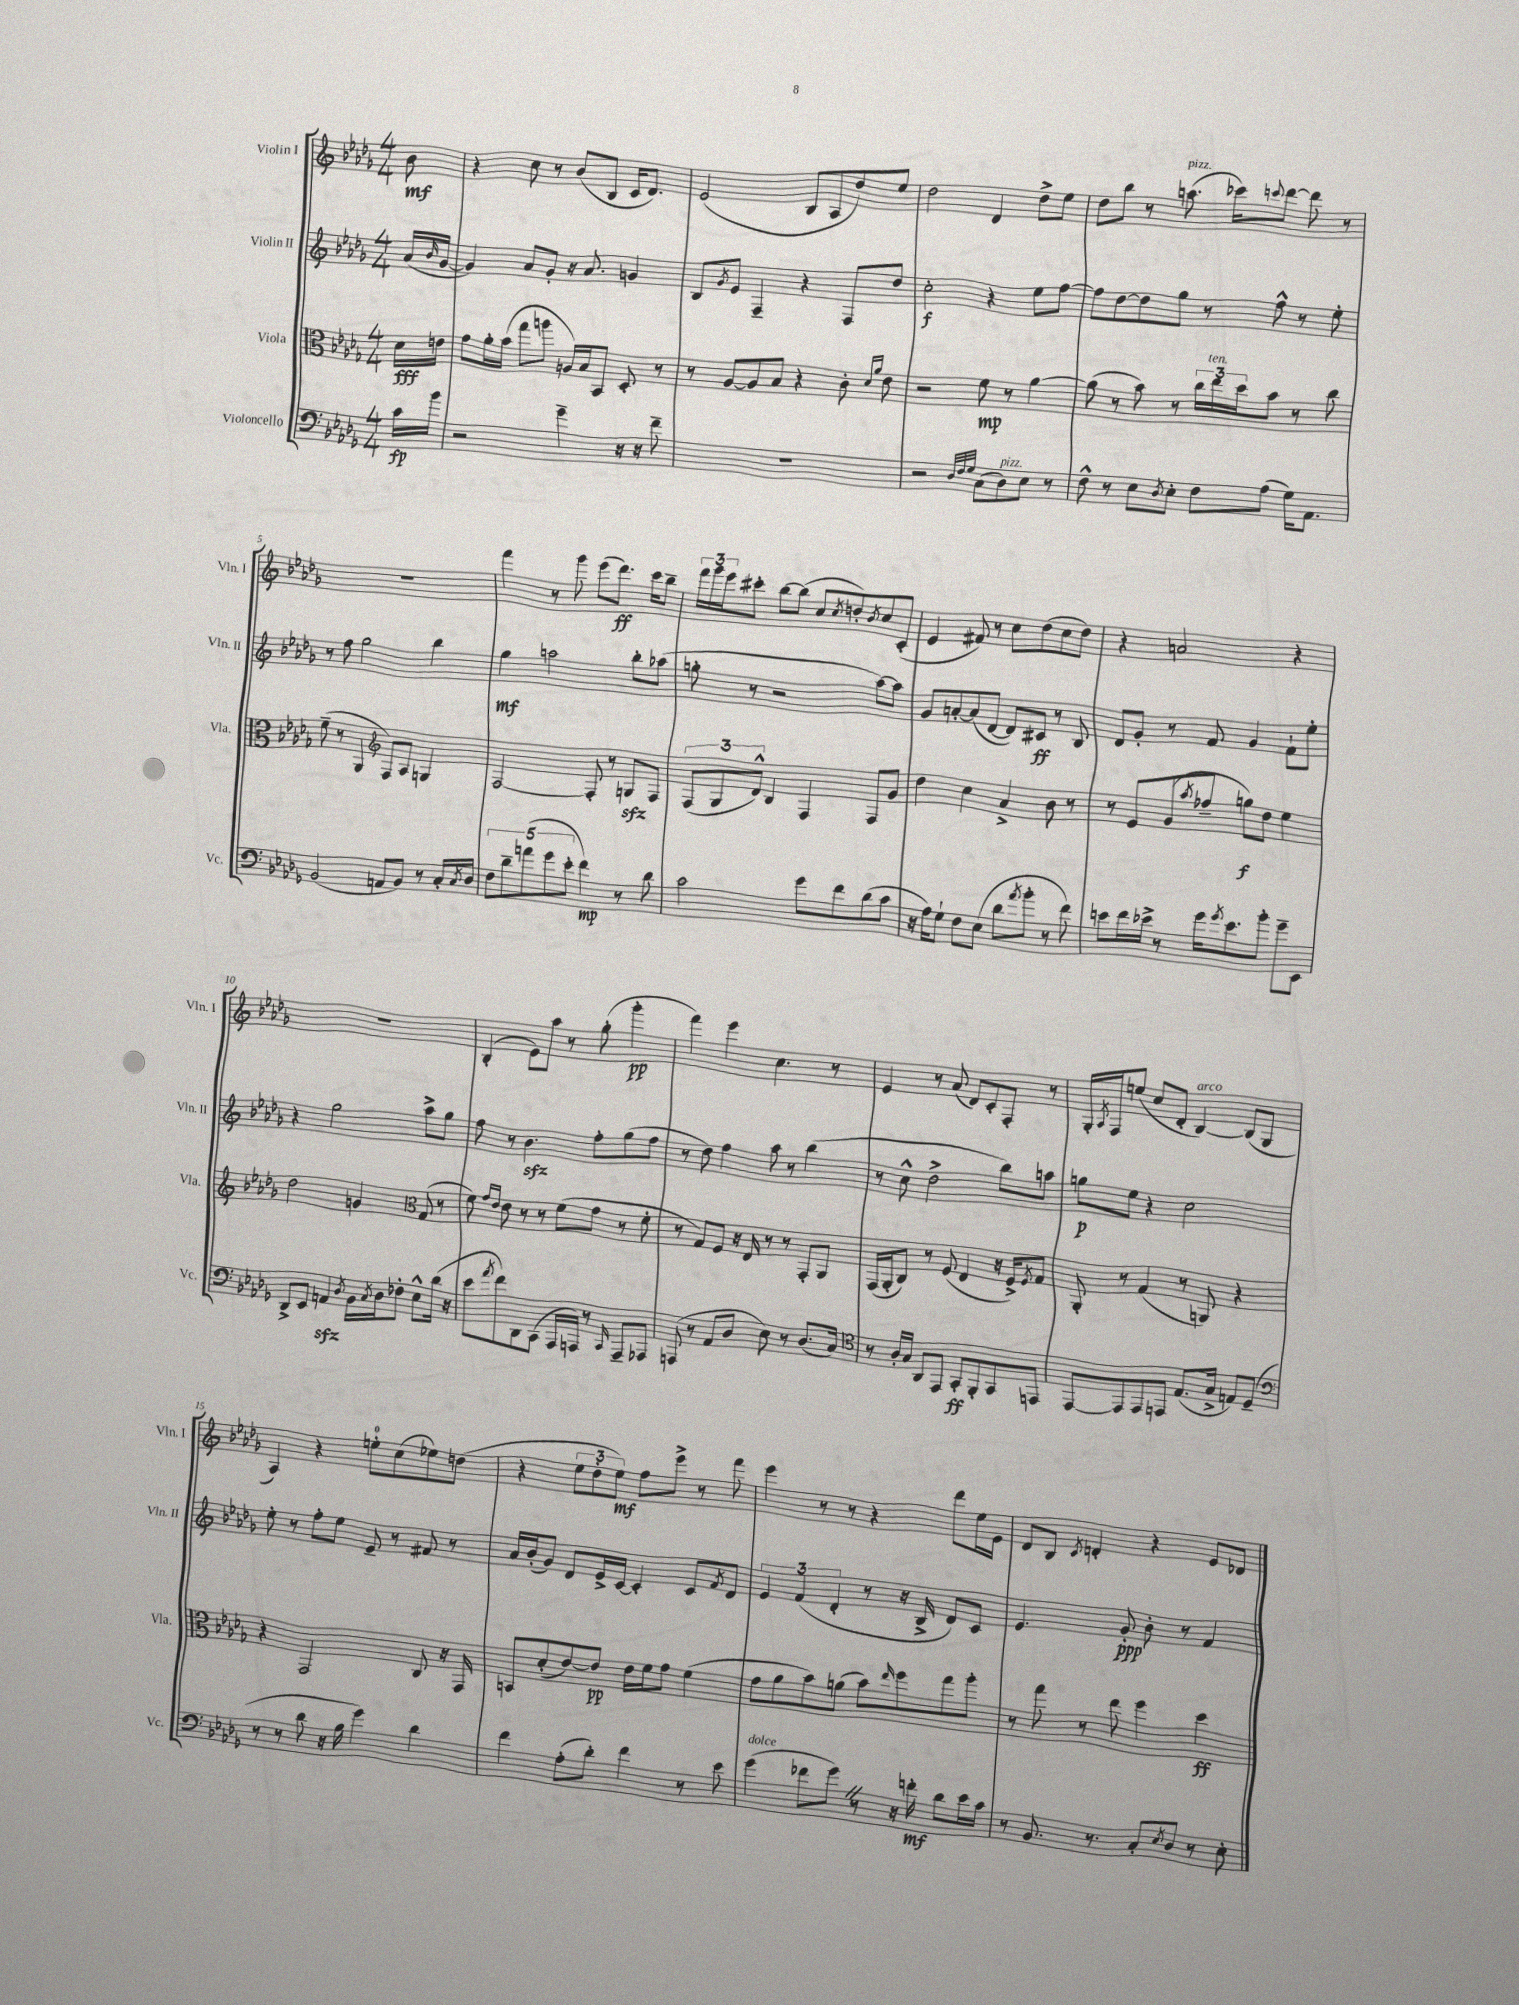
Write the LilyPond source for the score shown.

<<
\new StaffGroup <<
\new Staff = "s0" \with { instrumentName = "Violin I" shortInstrumentName = "Vln. I" } {
    \clef treble \key des \major \numericTimeSignature \time 4/4 \partial 8
    bes'8\mf |
    r4 c''8 r8 bes'8( bes8 c'16 des'8.) |
    ees'2( bes8 aes8 des''8) ees''8 |
    des''2 des'4 des''8-> ees''8 |
    des''8 bes''8 r8 a''8.^\markup { \italic "pizz." }( ces'''16) \appoggiatura { c'''8 } des'''8~ des'''8 r8 |
    R1 |
    f'''4 r8 ges'''8 ees'''8( des'''8.\ff) c'''16 bes''8-- |
    \tuplet 3/2 { f'''16 ges'''16 ees'''16 } cis'''8-. bes''8~ bes''8( c''8 \acciaccatura { c''8 } d''8-.) \acciaccatura { bes'8 } c''8 c'8-.( |
    ees'4 fis'8) r8 c''8 des''8( c''8 des''8) |
    r4 a'2 r4 |
    R1 |
    bes4-.( ees'8) aes''8 r8 ges''8-.( ges'''4-.\pp |
    f'''4) ees'''4 c''4. r8 |
    ees'4 r8 aes'8( des'8) c'8-. f8-. r8 |
    ges16-. \acciaccatura { aes8 } f16 e''8( c''8 des'8-. bes4~^\markup { \italic "arco" }) bes8( ges8 |
    aes4) r4 e''8-0-. c''8( ees''8) d''8( |
    r4 \tuplet 3/2 { ees''8 des''8-. ees''8\mf) } f''8 ees'''8-> r8 f'''8 |
    ees'''4 r8 r8 r4 des'''8 ees''16 ees'16 |
    des'8 bes8 \acciaccatura { c'8 } d'4-. r4 ees'8 des'8 \bar "|." |
}
\new Staff = "s1" \with { instrumentName = "Violin II" shortInstrumentName = "Vln. II" } {
    \clef treble \key des \major \numericTimeSignature \time 4/4 \partial 8
    aes'16( \grace { bes'16 } ges'16~ |
    ges'4) aes'8 ges'8-. r16 aes'8. g'4 |
    bes8 \acciaccatura { ges'8 } ees'8 f4-- r4 f8 des''8 |
    c''2-.\f r4 ees''8 f''8~ |
    f''8 des''8~ des''8 ges''8 r8 f''8-^ r8 ees''8-. |
    r8 f''8 ges''2 bes''4 |
    ges''4\mf a''2 bes''8-. aes''8( |
    g''8-. r8 r2 aes''8~) aes''8 |
    ges'8 a'8~-. a'8( des'8~ des'8) cis'8\ff r8 bes8 |
    des'8 ges'8-. r8 f'8 ges'4 f'8-! ees''8-. |
    r4 ges''2 aes''8-> ges''8 |
    f''8 r8 bes'4.\sfz f''8-. ges''8( f''8 |
    r8 des''8) f''4 aes''8 r8 bes''4( |
    r8 c''8-^ des''2-> bes''8) a''8 |
    g''8\p ees''8 r4 c''2 |
    ees''8-. r8 f''8-. ees''8 ees'8-- r8 fis'8 r8 |
    aes'16 bes'16-.( ges'8) des'8 ees'16-> c'16~ c'4-. c'8 \acciaccatura { f'8 } des'8 |
    \tuplet 3/2 { ees'4 f'4( des'4-. } r8 r16 bes16-> des'8) c'8 |
    ees'4. ges'8-.\ppp bes'8-. r8 f'4 \bar "|." |
}
\new Staff = "s2" \with { instrumentName = "Viola" shortInstrumentName = "Vla." } {
    \clef alto \key des \major \numericTimeSignature \time 4/4 \partial 8
    des'16\fff e'16 |
    ges'8 aes'16-. bes'16( ges''8 a''8 a16) bes16 bes,8 des8-. r8 |
    r8 aes8~ aes8 bes8 r4 c'8-. \grace { des'16 aes'16 } ees'8 |
    r2 f'8\mp r8 aes'4~ |
    aes'8( r8 bes'8) r8 \tuplet 3/2 { c''16 ees''16^\markup { \italic "ten." } des''16 } bes'8 r8 c''8 |
    f'8--( r8 aes,4 \clef treble f8) aes8 g4 |
    f2~ f8-. r8 g8\sfz f8 |
    \tuplet 3/2 { f8( ges8 des'8-^) } bes4 f4 f8 ges'8 |
    des''4 c''4 aes'4-> bes'8 r8 |
    r8 ees'8 ges'8( \acciaccatura { aes''8 } fes''8-- g''8\f) des''8 ees''4 |
    des''2 g'4 \clef alto ges8( r8 |
    f'8) \grace { ges'16 ees'16 } ees'8 r8 r8 f'8( ges'8 r8 f'8-. |
    r8 ges8) f8 r16 ees16 r8 r8 ges,8-. aes,8 |
    ges,16( aes,16-. c8) r8 f8( ees4 r16 f16->) \acciaccatura { f8 } ges8 |
    aes,8-. r8 ges4( r8 a,8) r4 |
    r4 ges,2 c8 r16 ges,16 |
    b,8 des'8-.( ees'8~) ees'8\pp ees'16 f'16 ges'8 f'4( |
    ges'8 aes'8 bes'8) a'8( bes'8) \grace { ees''16 } f''8 ges''8 aes''8-. |
    r8 ges''8 r8 ees''8 f''4 des''4\ff \bar "|." |
}
\new Staff = "s3" \with { instrumentName = "Violoncello" shortInstrumentName = "Vc." } {
    \clef bass \key des \major \numericTimeSignature \time 4/4 \partial 8
    c'16\fp bes'16 |
    r2 ges'4-- r16 r16 f'8-- |
    R1 |
    r2 \grace { des32 f32 ges32 } c8( des8^\markup { \italic "pizz." }) ees8 r8 |
    f8-^ r8 ees8 \acciaccatura { des8 } ees8-. f8 aes8( ges16) aes,8. |
    bes,2( a,8 bes,8) r8 c16-. \acciaccatura { c8 } des16 |
    \tuplet 5/4 { f8 des'8-- a'8( ges'8 ees'8-. } f'4\mp) r8 des'8 |
    c'2 ges'8 f'8 des'8( c'8 |
    r16 aes16) ges8-! f8 ees8( des'8 \acciaccatura { aes'8 } bes'8-. r8 f'8) |
    e'8 f'16 ees'16-> r8 ges'16 \acciaccatura { ges'8 } ees'8. bes'8-. ges'8-- ees,8 |
    des,8-> ees,8 a,4\sfz \acciaccatura { des8 } bes,16 \acciaccatura { c8 } des16 fes8-. ees8-^ des'16( r16 |
    ees'8 \acciaccatura { aes'8 } f'8) des,8 c,8( aes,,16 a,,16) r8 \grace { c,16 } a,,8-- aes,,8 |
    a,,8( r8 aes,8 des8 ees8) r8 des8.( c16) |
    \clef tenor r8 aes16-. ges16 aes,8 ees,8 ges,8-.\ff f,8-. ges,8 e,8 |
    ees,8~ ees,8 ees,8 e,8 ees8.( ges16-> e8) des8--( |
    \clef bass r8 r8 des'8 r16 bes16 ges'4) des'4 |
    f'4 aes8-.( des'8-.) f'4 r8 ees'8 |
    ges'4^\markup { \italic "dolce" }( fes'8 ges'8) \once \override BreathingSign.text = \markup { \musicglyph "scripts.caesura.straight" } \breathe r8 r16 f'16-.\mf des'8 ees'16 c'16 |
    r8 bes,8. r8. c8-. \acciaccatura { ees8 } des8 r8 ees8-. \bar "|." |
}
>>
>>
